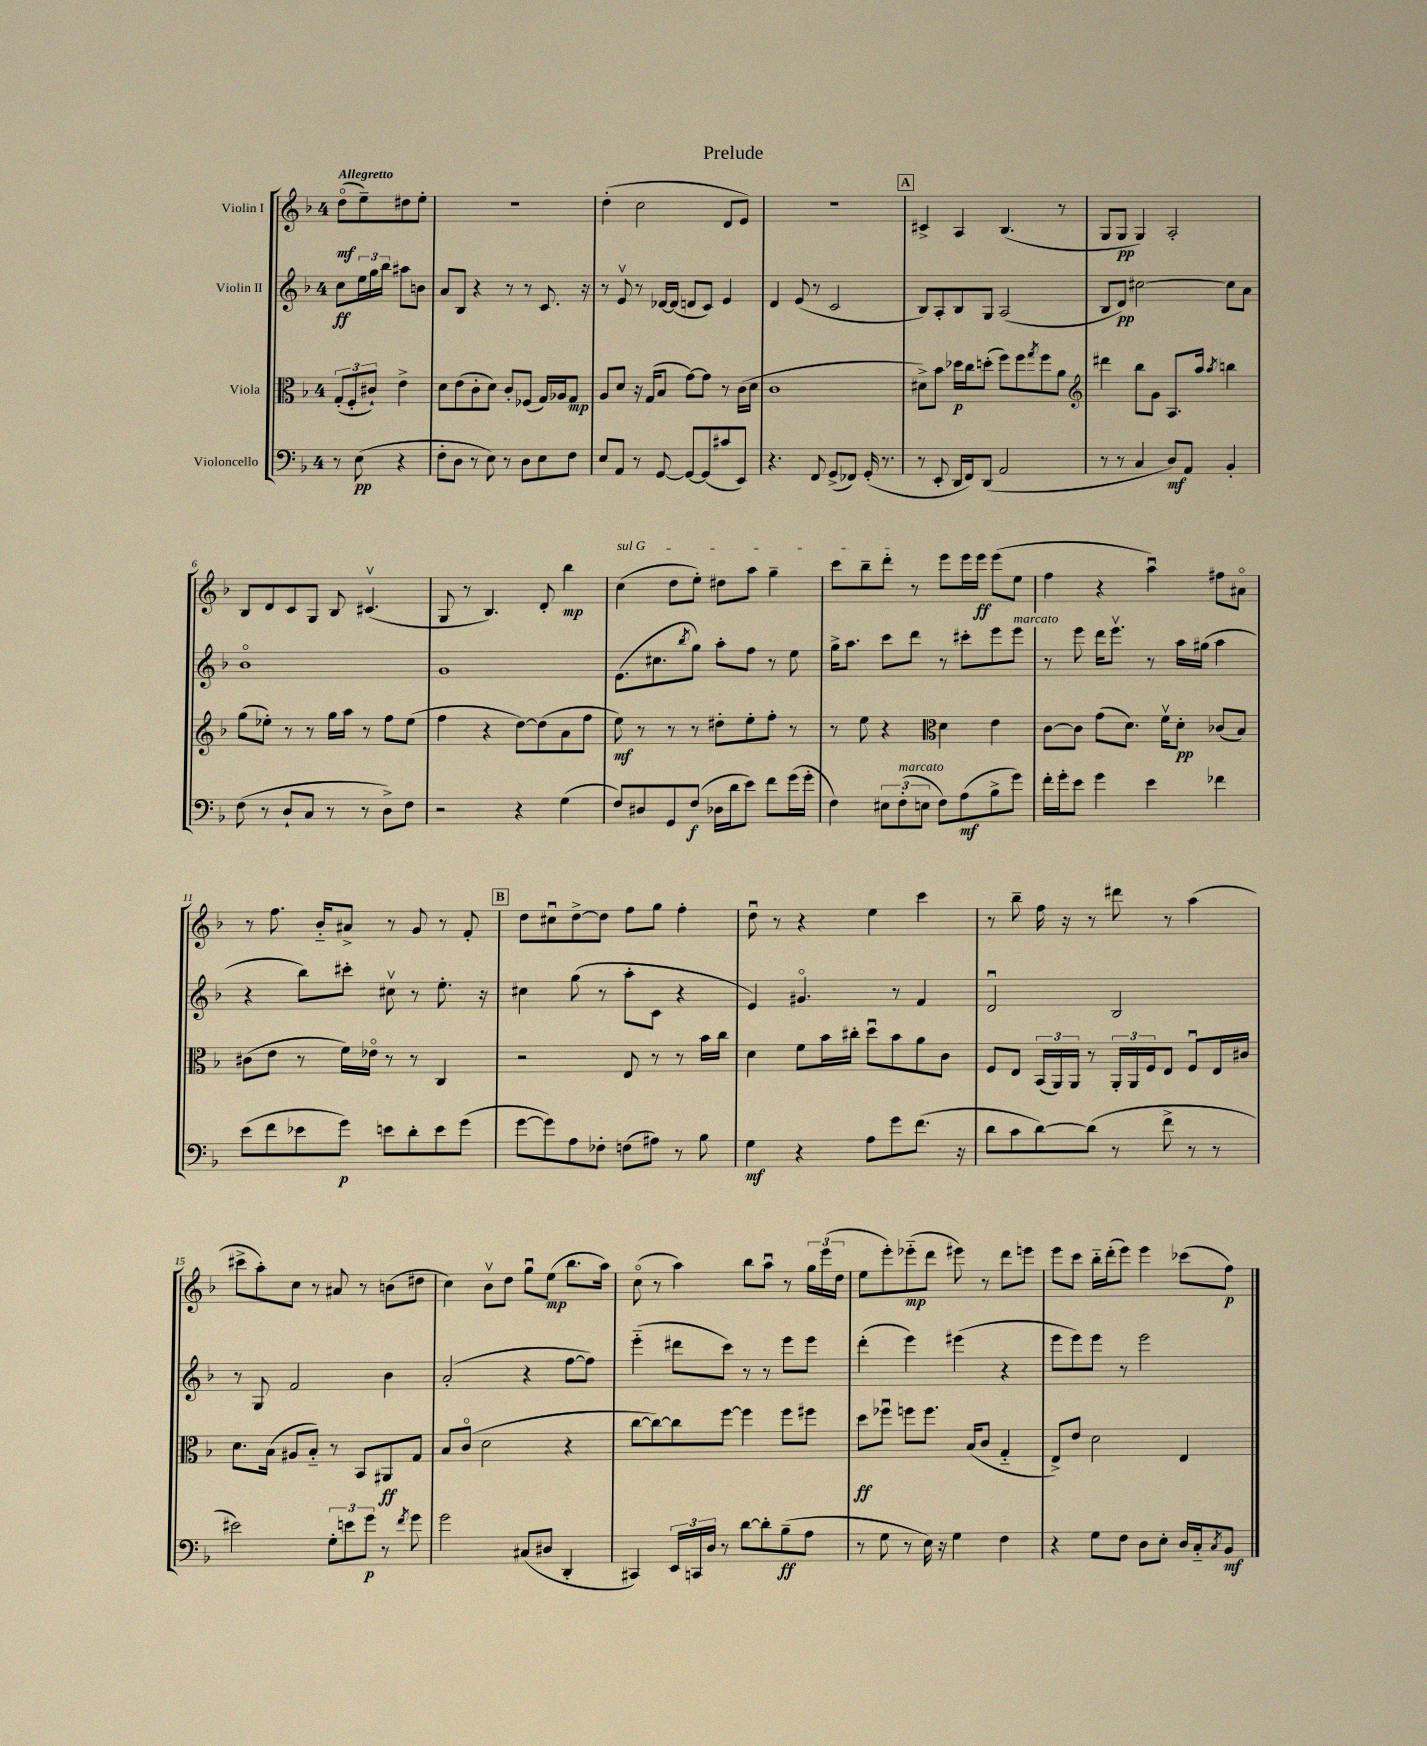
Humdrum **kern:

**kern	**dynam	**kern	**dynam	**kern	**dynam	**kern	**dynam
*part4	*part4	*part3	*part3	*part2	*part2	*part1	*part1
*staff4	*staff4	*staff3	*staff3	*staff2	*staff2	*staff1	*staff1
*I"Violoncello	*	*I"Viola	*	*I"Violin II	*	*I"Violin I	*
*clefF4	*	*clefC3	*	*clefG2	*	*clefG2	*
*k[b-]	*	*k[b-]	*	*k[b-]	*	*k[b-]	*
*M4/4	*	*M4/4	*	*M4/4	*	*M4/4	*
=	=	=	=	=	=	=	=
!	!	!	!	!	!	!LO:TX:a:B:t=Allegretto	!
8r	.	(12G'/L	.	8cc\L	ff	(8dd\L	mf
.	.	12F'/	.	.	.	.	.
(8E\	pp	.	.	24ee\L	.	8ee~\)	.
.	.	12c#X`/J)	.	24gg\	.	.	.
.	.	.	.	24bb-\JJ	.	.	.
4r	.	4e^\	.	8aa#X\L	.	8dd#X\	.
.	.	.	.	8bn\J	.	8ee'\J	.
=1	=1	=1	=1	=1	=1	=1	=1
8F'\L	.	8d\L	.	8a/L	.	1r	.
8D\J	.	(8e\	.	8B-/J	.	.	.
8r	.	8c'\	.	4r	.	.	.
8E\)	.	8d\J)	.	.	.	.	.
8r	.	8c'/L	.	8r	.	.	.
8D\L	.	(8F-X/J	.	8r	.	.	.
8E\	.	16G/LL)	.	8.c/	.	.	.
.	.	16A-X/J	.	.	.	.	.
8F\J	.	8G/J	mp	.	.	.	.
.	.	.	.	16r	.	.	.
=2	=2	=2	=2	=2	=2	=2	=2
8E/L	.	8A/L	.	8r	.	(4dd'\	.
8AA/J	.	8d/J	.	8ev/	.	.	.
8r	.	16r	.	8r	.	2cc\	.
.	.	(16G/KL	.	.	.	.	.
[8GG/	.	8B-/J	.	[16d-X/LL	.	.	.
.	.	.	.	(16d-/JJ]	.	.	.
8GG/L_	.	[8g\L)	.	8dn/L	.	.	.
(8GG/]	.	8g\J]	.	8c/J)	.	.	.
8c#X/	.	8r	.	4e/	.	8d/L	.
8EE/J)	.	(16c\LL	.	.	.	8e/J)	.
.	.	16d\JJ	.	.	.	.	.
=3	=3	=3	=3	=3	=3	=3	=3
4.r	.	1c	.	4d/	.	1r	.
.	.	.	.	(8e/	.	.	.
8FF/	.	.	.	8r	.	.	.
(8GG^/L	.	.	.	2c/	.	.	.
8FF-X/J)	.	.	.	.	.	.	.
(16GG'/	.	.	.	.	.	.	.
8.r	.	.	.	.	.	.	.
!!LO:REH:place=s1:t=A
=4	=4	=4	=4	=4	=4	=4	=4
8r	.	8d#X^\L)	.	8B-/L)	.	4c#X^/	.
8EE'/	.	8b-\J	.	8A'/	.	.	.
16DD/LL	.	16dd-X\LL	p	8B-/	.	4A/	.
16FF/J)	.	16cc\J	.	.	.	.	.
(8DD/J	.	(8ddn'\J	.	8G/J	.	.	.
2AA/	.	8ff\L)	.	(2A/	.	(4.B-/	.
.	.	8ff\	.	.	.	.	.
.	.	8qgg/	.	.	.	.	.
.	.	8ff\	.	.	.	.	.
.	.	8a\J	.	.	.	8r	.
=5	=5	=5	=5	=5	=5	=5	=5
*	*	*clefG2	*	*	*	*	*
8r	.	4ddd#X\	.	8B-/L	.	8G/L	.
8r	.	.	.	8d/J)	pp	8G/J	pp
4C/	.	8bb-\L	.	[2cc#X\	.	4G/)	.
.	.	8g\J	.	.	.	.	.
8D/L)	mf	8.A/L	.	.	.	2A'/	.
8AA/J	.	.	.	.	.	.	.
.	.	16aa/Jk	.	.	.	.	.
.	.	8qaa/	.	.	.	.	.
4BB-'/	.	4bbn\	.	8cc#\L]	.	.	.
.	.	.	.	8a\J	.	.	.
!!LO:LB:g=z
=6	=6	=6	=6	=6	=6	=6	=6
(8F\	.	(8gg\L	.	1b-	.	8B-/L	.
8r	.	8ee-X'\J)	.	.	.	8d/	.
8D`/L	.	8r	.	.	.	8c/	.
8C/J	.	8r	.	.	.	8G/J	.
8r	.	16gg\LL	.	.	.	8B-/	.
.	.	16aa\JJ	.	.	.	.	.
8r	.	8r	.	.	.	(4.c#Xv/	.
8D^\L)	.	8ff\L	.	.	.	.	.
8F\J	.	(8ee-\J	.	.	.	.	.
=7	=7	=7	=7	=7	=7	=7	=7
2r	.	4ff\	.	1g	.	8G/	.
.	.	.	.	.	.	8r	.
.	.	4r	.	.	.	4.B-/)	.
4r	.	[8dd\L)	.	.	.	.	.
.	.	(8dd\]	.	.	.	8d'/	.
(4G\	.	8a\	.	.	.	4bb-\	mp
.	.	8ff\J	.	.	.	.	.
=8	=8	=8	=8	=8	=8	=8	=8
!	!	!	!	!	!	!LO:TX:a:i:t=sul G	!
8F/L)	.	8ee\)	mf	(8.e\L	.	(4cc\	.
8D#X/	.	8r	.	.	.	.	.
.	.	.	.	8.cc#X\	.	.	.
8GG/	.	8r	.	.	.	8dd\L	.
.	.	.	.	8qbb-/	.	.	.
(8F/J	f	8r	.	8gg\J)	.	8ee'\J)	.
16D-X\LL	.	8dd#X'\L	.	8aa'\L	.	8dd#X\L	.
16d\J	.	.	.	.	.	.	.
8e\J)	.	8ee'\	.	8ff\J	.	8aa\J	.
8f\L	.	8ff'\J	.	8r	.	4gg~\	.
(16g\L	.	8r	.	8ee\	.	.	.
16g'\JJ	.	.	.	.	.	.	.
=9	=9	=9	=9	=9	=9	=9	=9
4F\)	.	8r	.	16gg^\KL	.	8ccc\L	.
.	.	.	.	8.aa\J	.	.	.
.	.	8ee\	.	.	.	8bb-~\	.
12E#X\L	.	4r	.	8ccc\L	.	8ddd'\J	.
!LO:TX:a:i:t=marcato	!	!	!	!	!	!	!
(12F'\	.	.	.	.	.	.	.
.	.	.	.	8ddd\J	.	8r	.
12En\J	.	.	.	.	.	.	.
*	*	*clefC3	*	*	*	*	*
8F\L)	.	4d\	.	8r	.	8eee\L	.
(8A\	mf	.	.	8ccc#X'\L	.	16eee\L	.
.	.	.	.	.	.	16eee\JJ	ff
8B-^\	.	4e\	.	8eee\	.	(8eee\L	.
!	!	!	!	!LO:TX:a:i:t=marcato	!	!	!
8g\J)	.	.	.	8eee\J	.	8ee\J	.
=10	=10	=10	=10	=10	=10	=10	=10
16f'\LL	.	[8c\L	.	8r	.	4ff\	.
16g'\J	.	.	.	.	.	.	.
8e\J	.	8c\J]	.	8eee\	.	.	.
4g\	.	(8g\L	.	16ddd\KL	.	4r	.
.	.	.	.	8.eeev\J	.	.	.
.	.	8.d\J)	.	.	.	.	.
4e\	.	.	.	8r	.	4aau\)	.
.	.	16fv\KL	.	.	.	.	.
.	.	8d'\J	pp	16aa\LL	.	.	.
.	.	.	.	(16gg#X\JJ	.	.	.
4f-X\	.	(8c-X/L	.	4aa\	.	8ff#X\L	.
.	.	8B-/J)	.	.	.	8a#X\J	.
!!LO:LB:g=z
=11	=11	=11	=11	=11	=11	=11	=11
(8e\L	.	(8c#X\L	.	4r	.	8r	.
8f\	.	8e\J	.	.	.	8.ff\	.
8e-X\	.	8r	.	8bb-\L)	.	.	.
.	.	.	.	.	.	16b-/KL	.
8g\J)	p	16f\LL)	.	8ccc#X'\J	.	8a#X^/J	.
.	.	16e-X\JJ	.	.	.	.	.
8en\L	.	8r	.	8cc#Xv\	.	8r	.
8d'\	.	8r	.	8r	.	8g/	.
8e\	.	4C/	.	8.ee'\	.	8r	.
(8g\J	.	.	.	.	.	8f'/	.
.	.	.	.	16r	.	.	.
!!LO:REH:place=s1:t=B
=12	=12	=12	=12	=12	=12	=12	=12
[8g\L	.	2r	.	4cc#X\	.	8dd\L	.
8g\])	.	.	.	.	.	8cc#Xu\	.
8A\	.	.	.	(8gg\	.	[8dd^\	.
8F-X'\J	.	.	.	8r	.	8dd\J]	.
(8Fn\L	.	8E/	.	8aa'\L	.	8ff\L	.
8A#X\J)	.	8r	.	8c\J	.	8gg\J	.
8r	.	8r	.	4r	.	4ff'\	.
8B-\	.	16b-\LL	.	.	.	.	.
.	.	16cc\JJ	.	.	.	.	.
=13	=13	=13	=13	=13	=13	=13	=13
4G\	mf	4d\	.	4e/)	.	8ddu\	.
.	.	.	.	.	.	8r	.
4r	.	8f\L	.	4.g#X/	.	4r	.
.	.	16b-\L	.	.	.	.	.
.	.	16cc#X'\JJ	.	.	.	.	.
8A\L	.	8ddu\L	.	.	.	4ee\	.
8g\	.	8b-\	.	8r	.	.	.
(8.f\J	.	8a\	.	4f/	.	4ccc\	.
.	.	8c\J	.	.	.	.	.
16r	.	.	.	.	.	.	.
=14	=14	=14	=14	=14	=14	=14	=14
8d\L	.	8F/L	.	2du/	.	8r	.
8c\	.	8E/J	.	.	.	8bb-~\	.
[8d\)	.	(24BB-/LL	.	.	.	16ff\	.
.	.	24AA/)	.	.	.	.	.
.	.	.	.	.	.	16r	.
.	.	24AA/JJ	.	.	.	.	.
(8d\J]	.	8r	.	.	.	8r	.
8r	.	24AA'/LL	.	2B-/	.	8ddd#X\	.
.	.	24AA/	.	.	.	.	.
.	.	24F/J	.	.	.	.	.
8f^\	.	8E/J	.	.	.	8r	.
8r	.	8Fu/L	.	.	.	(4aa\	.
8r	.	16E/L	.	.	.	.	.
.	.	16c#X/JJ	.	.	.	.	.
!!LO:LB:g=z
=15	=15	=15	=15	=15	=15	=15	=15
2e#X\)	.	8.d\L	.	8r	.	8ccc#X^\L	.
.	.	.	.	8G/	.	8aa'\)	.
.	.	(16B-\Jk	.	.	.	.	.
.	.	8A#X/L	.	2f/	.	8cc\J	.
.	.	8B-/J)	.	.	.	8r	.
12G'\L	.	8r	.	.	.	8a#X/	.
12en\	.	.	.	.	.	.	.
.	.	8BB-/L	.	.	.	8r	.
12g\J	p	.	.	.	.	.	.
8r	.	8AA#X/	ff	4b-\	.	(8bn\L	.
8qf/	.	.	.	.	.	.	.
8g\	.	8G/J	.	.	.	8dd#X\J	.
=16	=16	=16	=16	=16	=16	=16	=16
2g\	.	8B-/L	.	(2a'/	.	4cc\)	.
.	.	(8c/J	.	.	.	.	.
.	.	2d\	.	.	.	8b-v\L	.
.	.	.	.	.	.	8dd\J	.
(8C#X/L	.	.	.	4r	.	8ggu\L	.
8D#X/J	.	.	.	.	.	(8ee\J	mp
4DD'/	.	4r	.	[8ff\L	.	8.bb-\L	.
.	.	.	.	8ff\J])	.	.	.
.	.	.	.	.	.	16aa\Jk)	.
=17	=17	=17	=17	=17	=17	=17	=17
4CC#X/)	.	[8cc\L	.	(4eee\	.	(8cc\	.
.	.	8cc\_)	.	.	.	8r	.
24EE/LL	.	8cc\]	.	8ddd#X\L	.	4aa\)	.
24CCn/	.	.	.	.	.	.	.
24D/JJ	.	.	.	.	.	.	.
8r	.	[8ff\J	.	8ccc\J)	.	.	.
[8d\L	.	4ff\]	.	8r	.	8bb-\L	.
8d'\]	.	.	.	8r	.	8aau\J	.
(8B-~\	ff	8ff\L	.	8eee\L	.	8r	.
8A\J	.	8ff#X\J	.	8eee\J	.	24gg\LL	.
.	.	.	.	.	.	(24eee\	.
.	.	.	.	.	.	24dd\JJ	.
=18	=18	=18	=18	=18	=18	=18	=18
8r	.	8dd\L	ff	(4ddd'\	.	8ee\L	.
8G\	.	8ff-Xu\J	.	.	.	8eee'\)	.
8r	.	8ffn\L	.	4eee\)	.	(8eee-X\	mp
16E\)	.	8.ff\J	.	.	.	8ddd\J	.
16r	.	.	.	.	.	.	.
4G\	.	.	.	(4eee#X\	.	8eee#X\)	.
.	.	(16B-/KL	.	.	.	.	.
.	.	8c/J	.	.	.	8r	.
4F\	.	4G/	.	4r	.	8ddd\L	.
.	.	.	.	.	.	8eeen\J	.
=19	=19	=19	=19	=19	=19	=19	=19
4r	.	8E^/L)	.	8eee\L	.	8eee\L	.
.	.	8e/J	.	8eee\)	.	8ccc\J	.
8G\L	.	2d\	.	8eee\J	.	16bb-\LL	.
.	.	.	.	.	.	(16ddd'\J	.
8F\J	.	.	.	8r	.	8eee\J)	.
8D\L	.	.	.	2eee\	.	4eee\	.
8E'\J	.	.	.	.	.	.	.
16D/LL	.	4E/	.	.	.	(8ccc-X\L	.
16C/J	.	.	.	.	.	.	.
8qC/	.	.	.	.	.	.	.
8BB-/J	mf	.	.	.	.	8ff\J)	p
==	==	==	==	==	==	==	==
*-	*-	*-	*-	*-	*-	*-	*-
